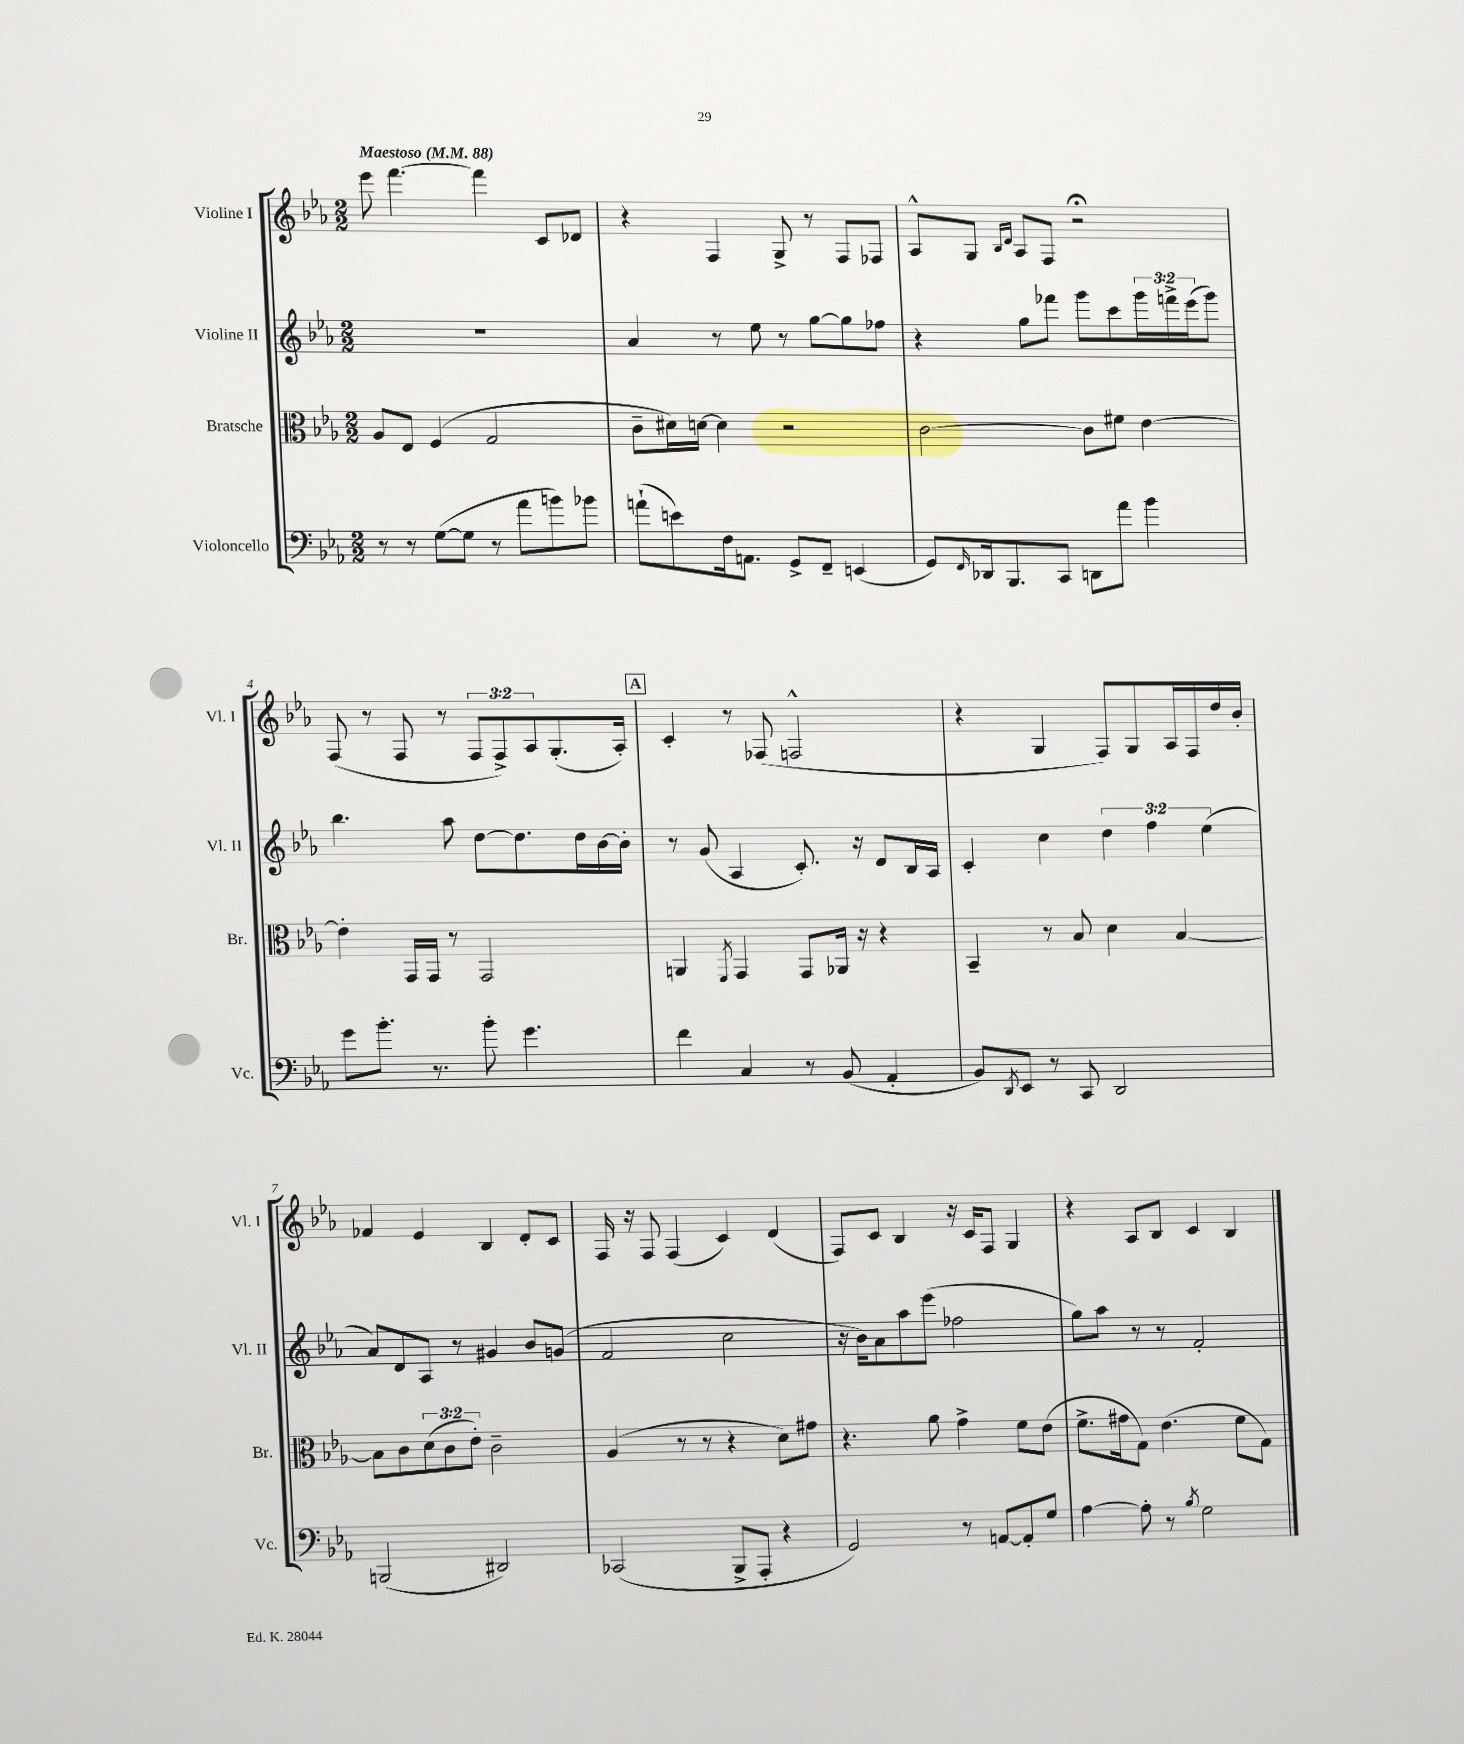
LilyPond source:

<<
\new StaffGroup <<
\new Staff = "s0" \with { instrumentName = "Violine I" shortInstrumentName = "Vl. I" } {
    \clef treble \key ees \major \numericTimeSignature \time 2/2 \override Staff.TupletNumber.text = #tuplet-number::calc-fraction-text \tempo "Maestoso" 4 = 88
    ees'''8 f'''4.~ f'''4 c'8 des'8 |
    r4 f4 g8-> r8 f8 fes8 |
    aes8-^ g8 \grace { bes16 d'16 } aes8 f8 r2\fermata |
    f8( r8 f8 r8 \tuplet 3/2 { f8 f8->) aes8 } g8.-.( aes16-.) |
    \mark \markup { \box "A" } c'4-. r8 fes8( f2-^ |
    r4 g4 f8) g8 aes16 f16 d''16 bes'16-. |
    fes'4 ees'4 bes4 d'8-. c'8 |
    f16 r16 f8 f4( c'4) d'4( |
    f8) c'8 bes4 r16 c'16 f8 g4 |
    r4 aes8 bes8 c'4 bes4 \bar "|." |
}
\new Staff = "s1" \with { instrumentName = "Violine II" shortInstrumentName = "Vl. II" } {
    \clef treble \key ees \major \numericTimeSignature \time 2/2 \override Staff.TupletNumber.text = #tuplet-number::calc-fraction-text
    R1 |
    aes'4 r8 ees''8 r8 g''8~ g''8 fes''8 |
    r4 g''8 fes'''8 g'''8 c'''8 \tuplet 3/2 { g'''16 f'''16-> ees'''16( } g'''8) |
    bes''4. aes''8 d''8~ d''8. d''16 bes'16~ bes'16-. |
    \mark \markup { \box "A" } r8 g'8( aes4 c'8.-.) r16 d'8 bes16 aes16 |
    c'4-. c''4 \tuplet 3/2 { d''4 f''4 ees''4( } |
    aes'8) d'8 aes8 r8 gis'4 bes'8 g'8( |
    f'2 c''2 |
    r16 bes'16) aes'8 aes''8 ees'''8( fes''2 |
    g''8) aes''8 r8 r8 f'2-. \bar "|." |
}
\new Staff = "s2" \with { instrumentName = "Bratsche" shortInstrumentName = "Br." } {
    \clef alto \key ees \major \numericTimeSignature \time 2/2 \override Staff.TupletNumber.text = #tuplet-number::calc-fraction-text
    aes8 ees8 f4( g2 |
    c'8-- dis'16) d'16~ d'4 r2 |
    c'2~ c'8 fis'8 ees'4~ |
    ees'4-. g,16 g,16 r8 g,2 |
    \mark \markup { \box "A" } a,4 \acciaccatura { f,8 } g,4 g,8 aes,16 r16 r4 |
    bes,4-- r8 bes8 d'4 bes4~ |
    bes8 c'8 \tuplet 3/2 { d'8( c'8 ees'8-.) } c'2-- |
    aes4( r8 r8 r4 d'8) gis'8 |
    r4. aes'8 g'4-> f'8 ees'8( |
    f'8.-> gis'16 g8) ees'4.( f'8 g8) \bar "|." |
}
\new Staff = "s3" \with { instrumentName = "Violoncello" shortInstrumentName = "Vc." } {
    \clef bass \key ees \major \numericTimeSignature \time 2/2
    r8 r8 g8~( g8 r8 aes'8 b'8) bes'8 |
    a'8-!( e'8) f16 a,8. g,8-> f,8-- e,4( |
    g,8) \grace { f,16 } des,16 bes,,8. c,8 d,8 aes'8 bes'4 |
    g'8 bes'8.-. r8. bes'8-. g'4. |
    \mark \markup { \box "A" } f'4 c4 r8 bes,8( aes,4-. |
    bes,8) \acciaccatura { d,8 } ees,8 r8 c,8 d,2 |
    b,,2( dis,2) |
    ces,2( bes,,8-> aes,,8-. r4 |
    g,2) r8 a,8~ a,8-. g8 |
    aes4~ aes8-. r8 \acciaccatura { bes8 } g2 \bar "|." |
}
>>
>>
